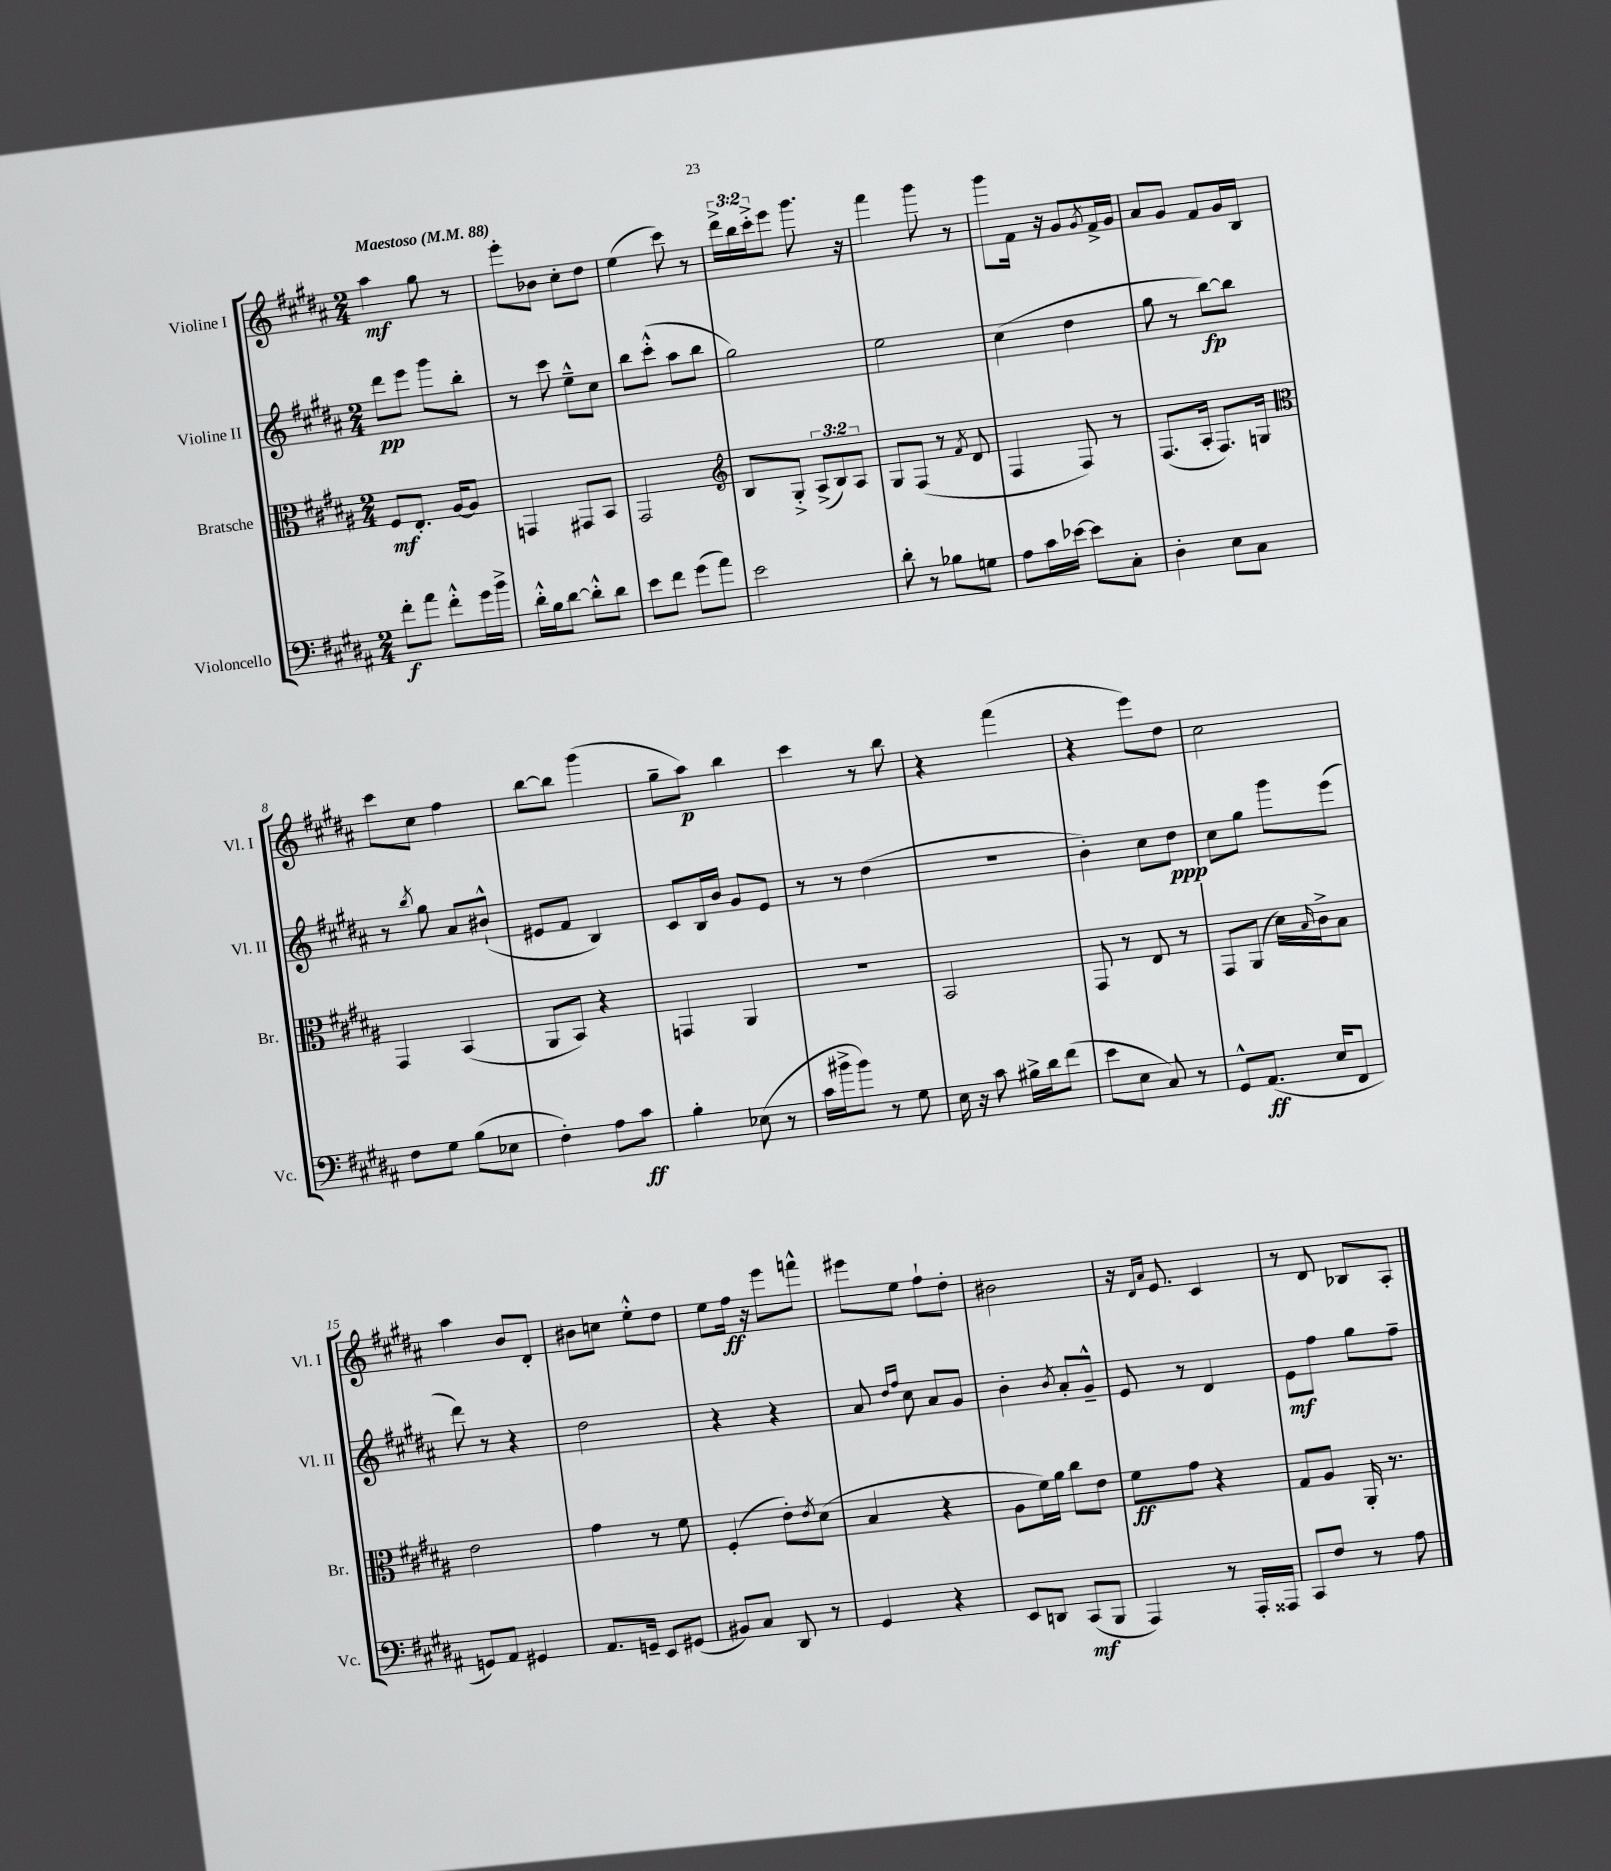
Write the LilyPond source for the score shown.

<<
\new StaffGroup <<
\new Staff = "s0" \with { instrumentName = "Violine I" shortInstrumentName = "Vl. I" } {
    \clef treble \key b \major \numericTimeSignature \time 2/4 \override Staff.TupletNumber.text = #tuplet-number::calc-fraction-text \tempo "Maestoso" 4 = 88
    ais''4\mf gis''8 r8 |
    e'''8-. bes'8 cis''8-. dis''8 |
    e''4( cis'''8) r8 |
    \tuplet 3/2 { dis'''16-> b''16 cis'''16-.-> } e'''8 gis'''8. r16 |
    fis'''4 gis'''8 r8 |
    gis'''8 fis'16 r16 gis'8 \acciaccatura { gis'8 } fis'16-> gis'16 |
    ais'8 gis'8 fis'8 gis'16 b16 |
    cis'''8 cis''8 fis''4 |
    b''8~ b''8 gis'''4( |
    gis''8-- ais''8\p) b''4 |
    cis'''4 r8 b''8 |
    r4 fis'''4( |
    r4 e'''8) dis''8 |
    cis''2 |
    ais''4 b'8 dis'8-. |
    bis'8 c''8 e''8-.-^ dis''8 |
    e''8 fis''16\ff r16 e'''8 f'''8-^ |
    eis'''8 e''8 fis''8-! dis''8-. |
    bis'2 |
    r16 \grace { dis'16 ais'16 } e'8. cis'4 |
    r8 dis'8 bes8 ais8-. \bar "|." |
}
\new Staff = "s1" \with { instrumentName = "Violine II" shortInstrumentName = "Vl. II" } {
    \clef treble \key b \major \numericTimeSignature \time 2/4
    dis'''8\pp e'''8 gis'''8 b''8-. |
    r8 cis'''8 e''8---^ cis''8 |
    b''8 cis'''8-.-^( ais''8 b''8 |
    gis''2) |
    e''2 |
    cis''4( dis''4 |
    gis''8 r8 b''8~\fp) b''8 |
    r8 \acciaccatura { b''8 } gis''8 ais'8 bis'8-!-^( |
    eis'8 fis'8 b4) |
    cis'8 b16 b'16 gis'8 e'8 |
    r8 r8 dis''4( |
    r2 |
    b'4-.) cis''8 dis''8\ppp |
    cis''8 gis''8 gis'''8 e'''8( |
    dis'''8) r8 r4 |
    dis''2 |
    r4 r4 |
    ais'8 \grace { dis''16 fis''16 } cis''8 ais'8 gis'8 |
    b'4-. \acciaccatura { b'8 } ais'8-. gis'8---^ |
    e'8 r8 dis'4 |
    e'8\mf fis''8 gis''8 fis''8-- \bar "|." |
}
\new Staff = "s2" \with { instrumentName = "Bratsche" shortInstrumentName = "Br." } {
    \clef alto \key b \major \numericTimeSignature \time 2/4 \override Staff.TupletNumber.text = #tuplet-number::calc-fraction-text
    fis8\mf e8.-. ais16~ ais8 |
    g,4 gis,8 b,8 |
    gis,2 |
    \clef treble b8 gis8-.-> \tuplet 3/2 { ais8->( b8) ais8 } |
    gis8 fis8( r8 \acciaccatura { fis'8 } dis'8 |
    fis4 fis8) r8 |
    fis8.( ais16-. fis8.) g16 |
    \clef alto gis,4 b,4( |
    ais,8 b,8) r4 |
    g,4 ais,4 |
    R2 |
    b,2 |
    gis,8 r8 e8 r8 |
    gis,8 ais,8( dis'16) \grace { b16 } cis'16-> b8 |
    e'2 |
    gis'4 r8 fis'8 |
    fis4-.( e'8-.) \acciaccatura { e'8 } dis'8( |
    b4 r4 |
    ais8 fis'16) ais'16 cis''8 e'8 |
    fis'8\ff gis'8 r4 |
    gis8 ais8 ais,16-. r8. \bar "|." |
}
\new Staff = "s3" \with { instrumentName = "Violoncello" shortInstrumentName = "Vc." } {
    \clef bass \key b \major \numericTimeSignature \time 2/4
    fis'8-.\f ais'8 fis'8-.-^ gis'16 b'16-> |
    dis'16-.-^ b16 dis'8~ dis'8-.-^ dis'8 |
    e'8 fis'8 gis'8( ais'8) |
    e'2 |
    dis'8-. r8 bes8 g8 |
    ais8 cis'16 ees'16~ ees'8 cis8-. |
    dis4-. e8 cis8 |
    fis8 gis8 b8( ees8 |
    fis4-.) ais8 cis'8\ff |
    b4-. ees8( r8 |
    cis'16 bis'16-> bis'8) r8 gis8 |
    e16 r16 cis'8 bis16-> dis'16 fis'8( |
    e'8 e8 cis8) r8 |
    gis,8-^ ais,8.\ff( e16 fis,8 |
    g,8) ais,8 gis,4 |
    ais,8. g,16-- e,8 gis,8( |
    bis,8) cis8 dis,8 r8 |
    gis,4 r4 |
    e,8 d,8 cis,8\mf( b,,8 |
    ais,,4) r8 ais,,16-. aisis,,16 |
    cis,8 fis8 r8 ais8 \bar "|." |
}
>>
>>
